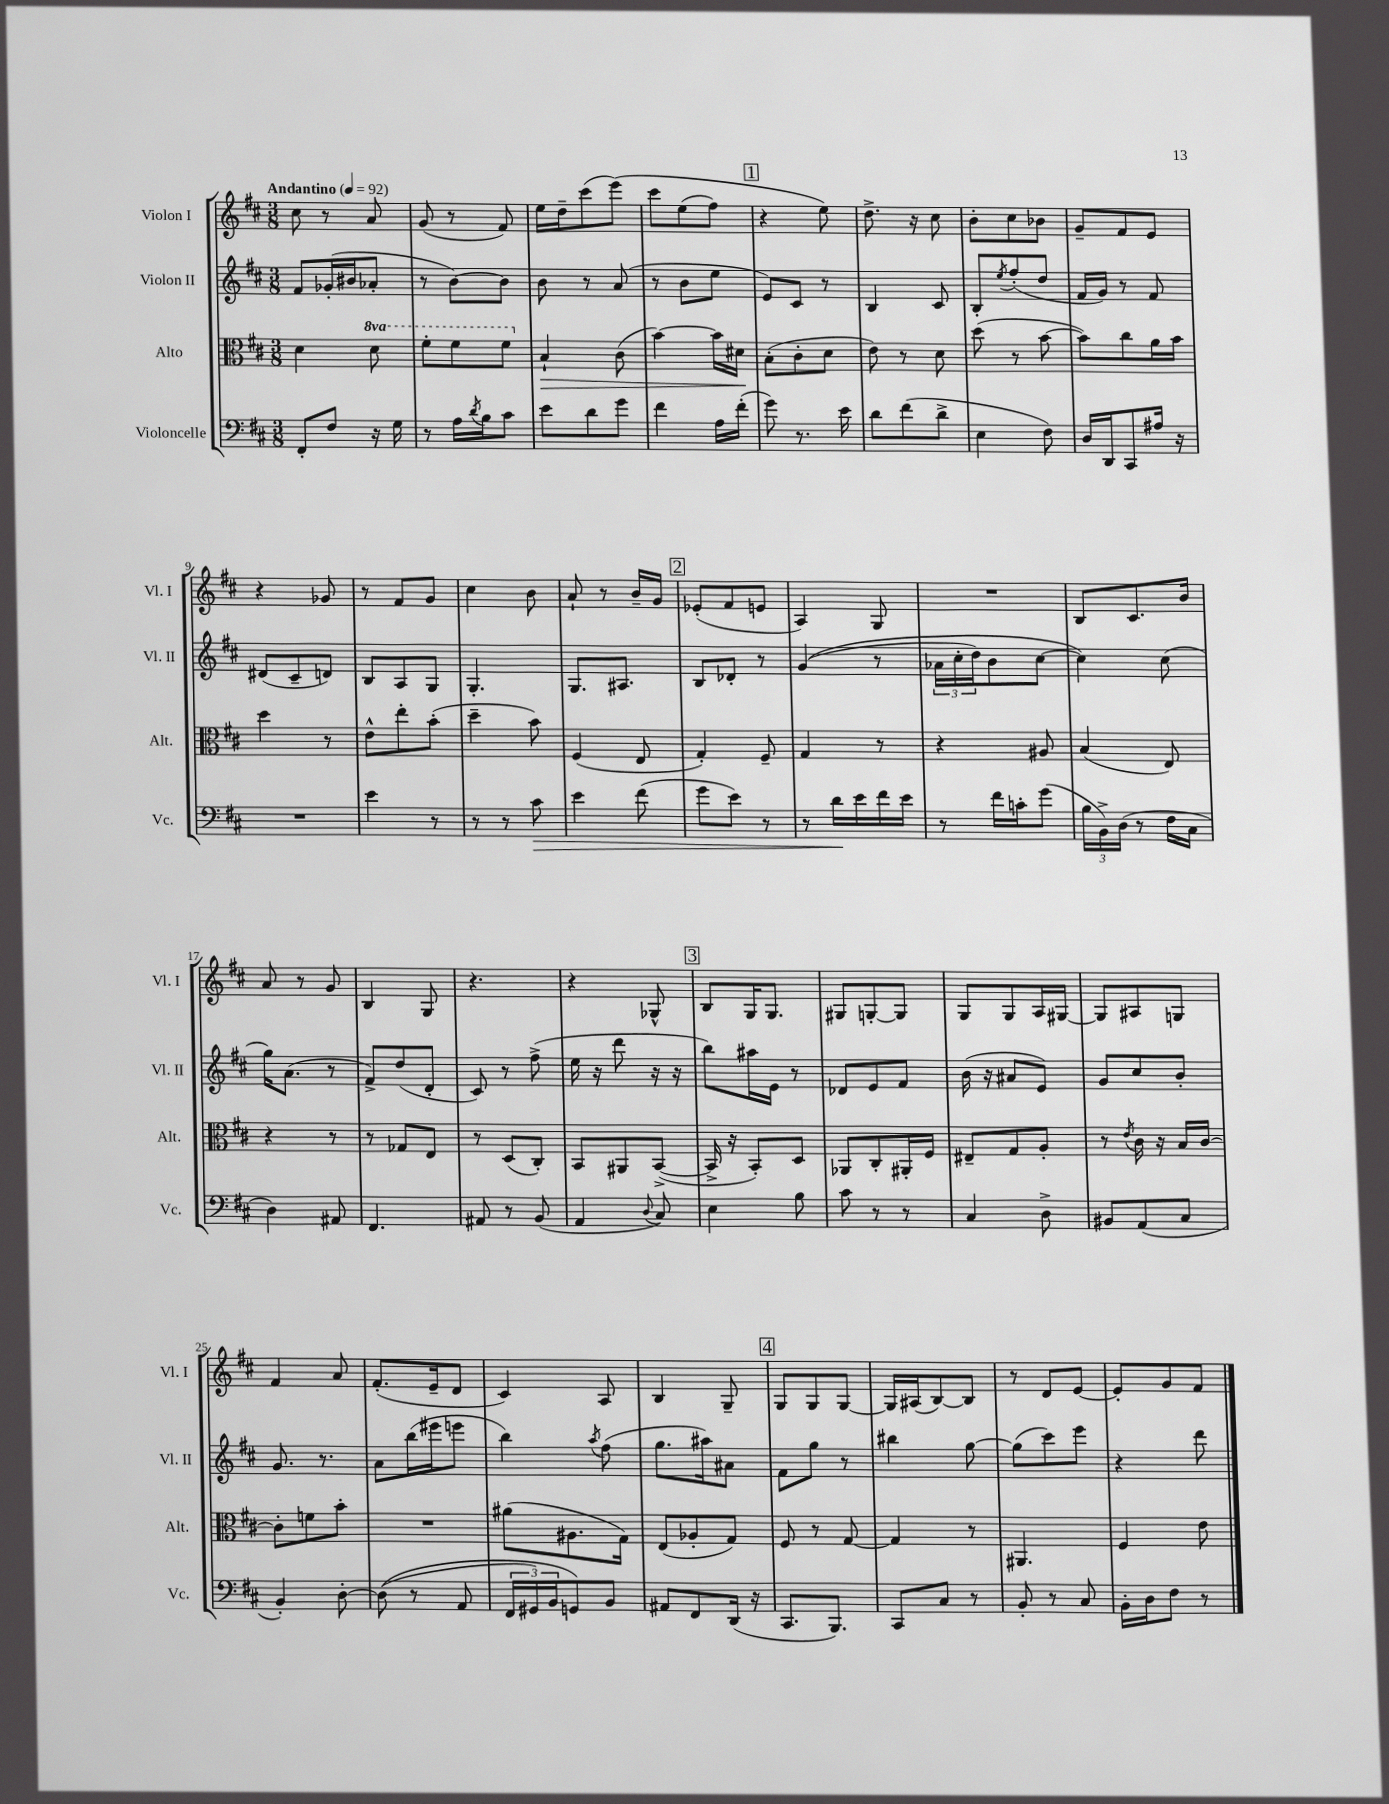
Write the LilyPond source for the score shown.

<<
\new StaffGroup <<
\new Staff = "s0" \with { instrumentName = "Violon I" shortInstrumentName = "Vl. I" } {
    \clef treble \key d \major \numericTimeSignature \time 3/8 \tempo "Andantino" 4 = 92
    cis''8 r8 a'8 |
    g'8( r8 fis'8) |
    e''16 d''16-- cis'''8( e'''8)\( |
    cis'''8 e''8( fis''8) |
    \mark \markup { \box "1" } r4 e''8\) |
    d''8.-> r16 cis''8 |
    b'8-. cis''8 bes'8 |
    g'8-- fis'8 e'8 |
    r4 ges'8 |
    r8 fis'8 g'8 |
    cis''4 b'8 |
    a'8-! r8 b'16-- g'16 |
    \mark \markup { \box "2" } ees'8-.( fis'8 e'8 |
    a4) g8 |
    R4. |
    b8 cis'8. b'16 |
    a'8 r8 g'8 |
    b4 g8 |
    r4. |
    r4 ges8-^ |
    \mark \markup { \box "3" } b8 g16 g8. |
    gis8 g8~-. g8 |
    g8 g8 a16 gis16~ |
    gis8 ais8 g8 |
    fis'4 a'8 |
    fis'8.-.( e'16-- d'8 |
    cis'4) a8 |
    b4 g8-- |
    \mark \markup { \box "4" } g8 g8 g8~ |
    g16 ais16( b8~) b8 |
    r8 d'8 e'8~ |
    e'8-. g'8 fis'8 \bar "|." |
}
\new Staff = "s1" \with { instrumentName = "Violon II" shortInstrumentName = "Vl. II" } {
    \clef treble \key d \major \numericTimeSignature \time 3/8
    fis'8 ges'16-.( bis'16 aes'8-. |
    r8 b'8~) b'8 |
    b'8 r8 a'8( |
    r8 b'8 e''8 |
    \mark \markup { \box "1" } e'8) cis'8 r8 |
    b4 cis'8 |
    b8-. \acciaccatura { e''8 } fis''8-.( d''8 |
    fis'16 g'16) r8 fis'8 |
    dis'8( cis'8-- d'8) |
    b8 a8 g8 |
    g4.-. |
    g8. ais8. |
    \mark \markup { \box "2" } b8 des'8-. r8 |
    g'4(\( r8 |
    \tuplet 3/2 { aes'16 cis''16-. d''16) } b'8 cis''8~ |
    cis''4\) cis''8( |
    g''16) a'8.( r8 |
    fis'8->) d''8( d'8-. |
    cis'8) r8 fis''8->( |
    e''16 r16 d'''8 r16 r16 |
    \mark \markup { \box "3" } b''8) ais''16 e'16 r8 |
    des'8 e'8 fis'8 |
    b'16( r16 ais'8 e'8) |
    g'8 cis''8 b'8-. |
    g'8. r8. |
    a'8 b''16( eis'''16 e'''8 |
    b''4) \acciaccatura { a''8 } fis''8( |
    g''8. ais''16) ais'8 |
    \mark \markup { \box "4" } fis'8 g''8 r8 |
    bis''4 g''8~ |
    g''8( cis'''8) e'''8 |
    r4 d'''8 \bar "|." |
}
\new Staff = "s2" \with { instrumentName = "Alto" shortInstrumentName = "Alt." } {
    \clef alto \key d \major \numericTimeSignature \time 3/8 \set Staff.ottavationMarkups = #ottavation-simple-ordinals
    d'4 \ottava #1 d''8 |
    fis''8-. fis''8 fis''8 \ottava #0 |
    b4-!\> cis'8( |
    b'4~) b'16 dis'16\! |
    \mark \markup { \box "1" } b8-.( cis'8-. d'8 |
    e'8) r8 d'8 |
    d''8( r8 b'8~ |
    b'8) cis''8 a'16 b'16 |
    d''4 r8 |
    e'8-^ e''8-. b'8-.( |
    d''4-- b'8) |
    fis4( e8 |
    \mark \markup { \box "2" } g4-.) fis8-- |
    g4 r8 |
    r4 ais8 |
    b4( e8) |
    r4 r8 |
    r8 ges8 e8 |
    r8 d8( cis8-.) |
    b,8 ais,8 b,8~->( |
    \mark \markup { \box "3" } b,16-> r16 b,8-.) d8 |
    aes,8 cis8-. ais,16-. fis16 |
    eis8-- g8 a8-. |
    r8 \acciaccatura { e'8 } cis'16 r16 b16 cis'16~ |
    cis'8-. f'8 b'8-. |
    R4. |
    ais'8( ais8. g16) |
    e8( aes8-. g8) |
    \mark \markup { \box "4" } fis8 r8 g8~ |
    g4 r8 |
    ais,4. |
    fis4 e'8 \bar "|." |
}
\new Staff = "s3" \with { instrumentName = "Violoncelle" shortInstrumentName = "Vc." } {
    \clef bass \key d \major \numericTimeSignature \time 3/8
    fis,8-. fis8 r16 g16 |
    r8 a16 \acciaccatura { d'8 } b16 cis'8 |
    e'8 d'8 g'8 |
    fis'4 a16 fis'16-.( |
    \mark \markup { \box "1" } g'8) r8. e'16 |
    d'8 fis'8( d'8-> |
    e4 fis8) |
    d16 d,16 cis,8 ais16 r16 |
    R4. |
    e'4 r8 |
    r8 r8 cis'8\> |
    e'4 fis'8( |
    \mark \markup { \box "2" } g'8 e'8) r8 |
    r8 d'16\! e'16 fis'16 e'16 |
    r8 fis'16 c'16-. g'8( |
    \tuplet 3/2 { b16 b,16->) d16( } r8 fis16 cis16 |
    d4) ais,8 |
    fis,4. |
    ais,8 r8 b,8( |
    a,4 \appoggiatura { d8 } cis8) |
    \mark \markup { \box "3" } e4 b8 |
    cis'8 r8 r8 |
    cis4 d8-> |
    bis,8 a,8( cis8 |
    b,4-.) d8~-. |
    d8(\( r8 a,8 |
    \tuplet 3/2 { fis,16 gis,16) b,16 } g,8\) b,8 |
    ais,8 fis,8 d,16( r16 |
    \mark \markup { \box "4" } cis,8. b,,8.) |
    cis,8 cis8 r8 |
    b,8-. r8 cis8 |
    b,16-. d16 fis8 r8 \bar "|." |
}
>>
>>
